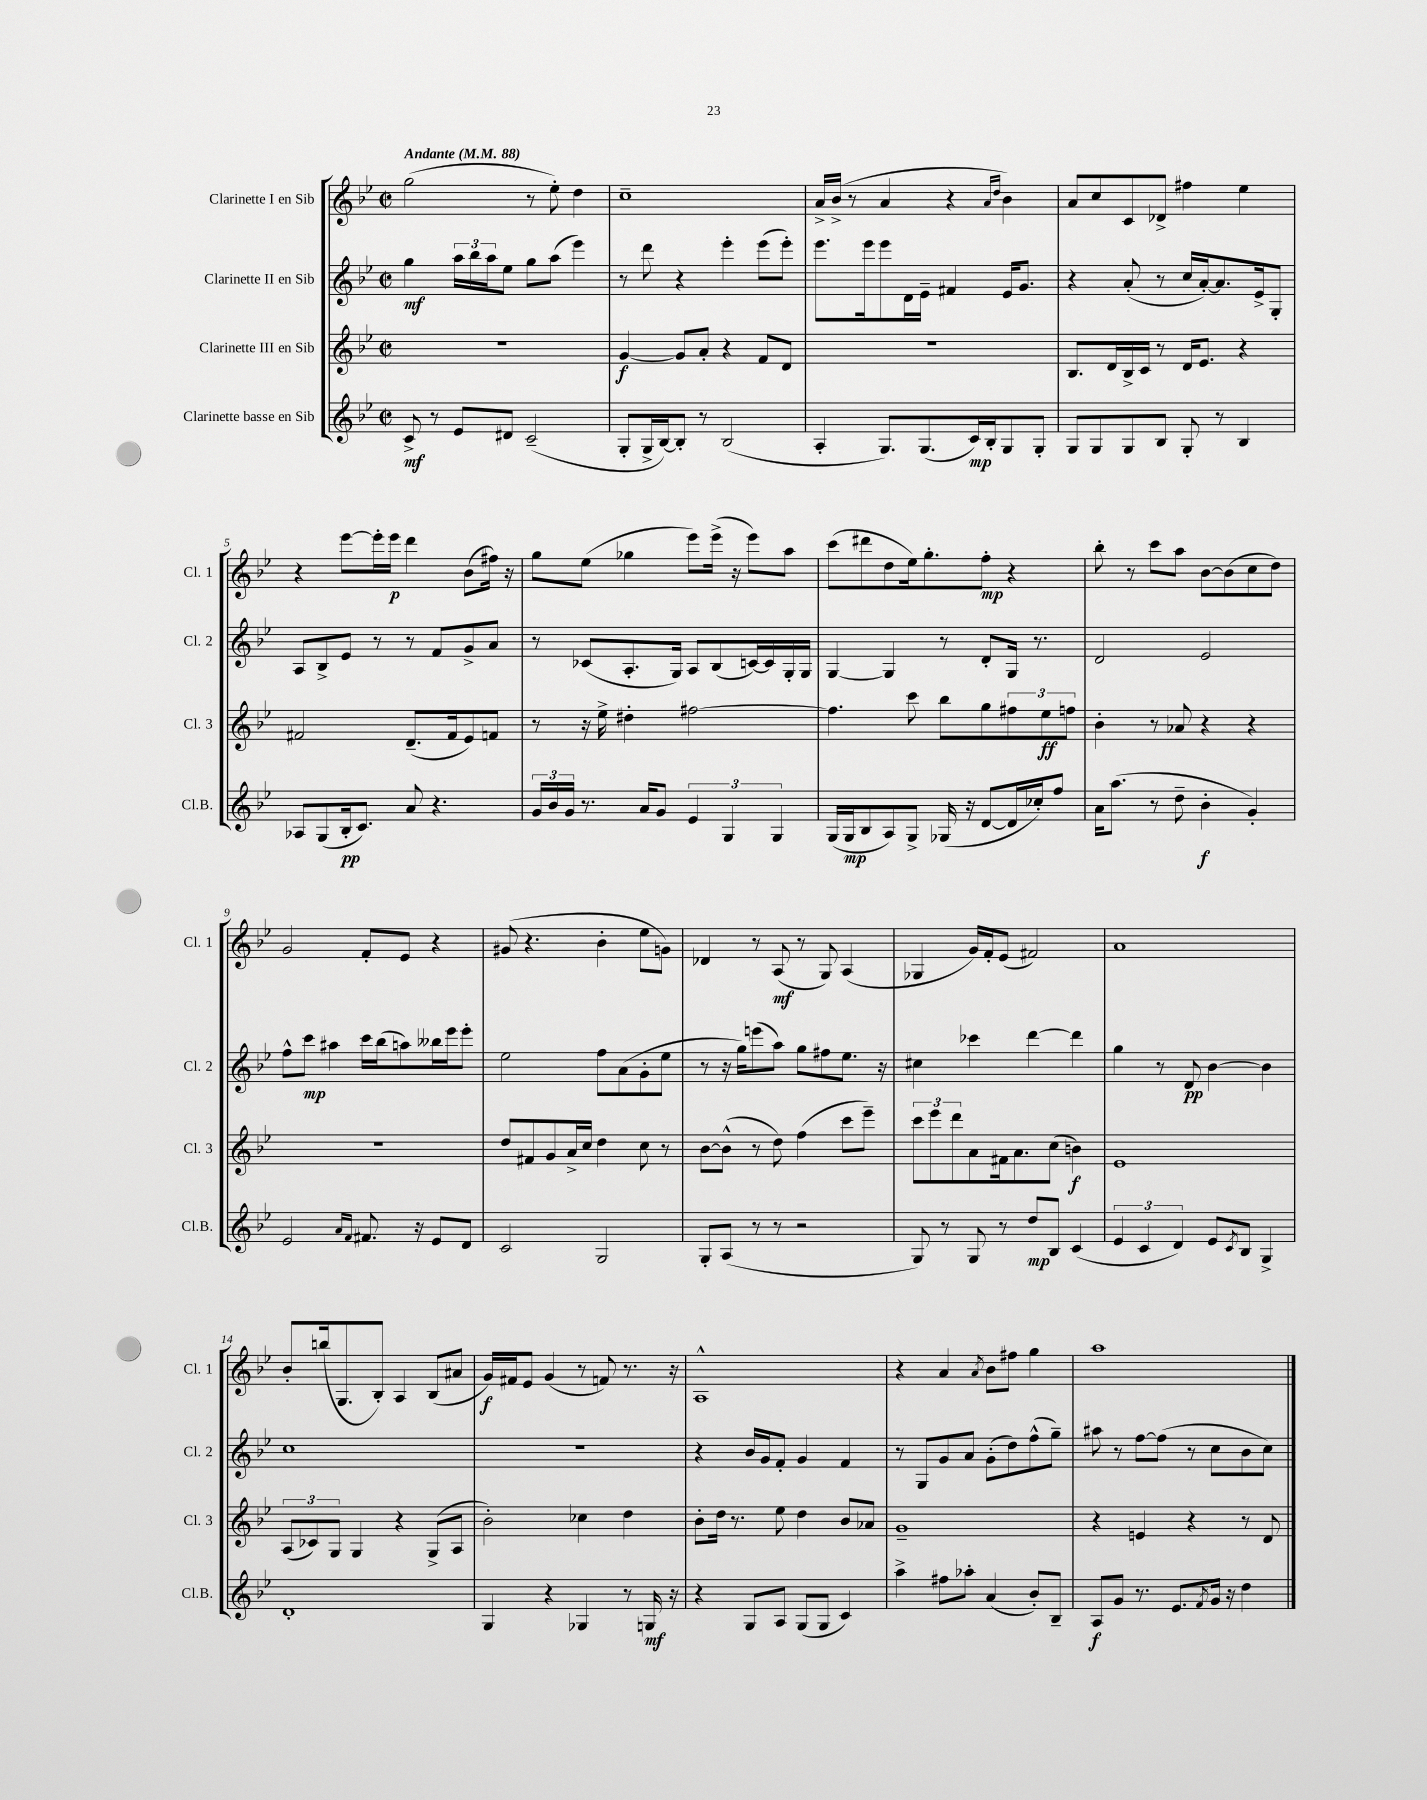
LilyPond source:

<<
\new StaffGroup <<
\new Staff = "s0" \with { instrumentName = "Clarinette I en Sib" shortInstrumentName = "Cl. 1" } {
    \clef treble \key bes \major \defaultTimeSignature \time 2/2 \tempo "Andante" 4 = 88
    g''2( r8 ees''8-.) d''4 |
    c''1-- |
    a'16-> bes'16->( r8 a'4 r4 \grace { a'16 d''16 } bes'4) |
    a'8 c''8 c'8 des'8-> fis''4 ees''4 |
    r4 ees'''8~ ees'''16-. ees'''16\p d'''4 bes'8( fis''16) r16 |
    g''8 ees''8( ges''4 ees'''8) ees'''16->( r16 ees'''8) a''8 |
    c'''8( dis'''8 d''8 ees''16) g''8.-. f''8-.\mp r4 |
    bes''8-. r8 c'''8 a''8 bes'8~ bes'8( c''8 d''8) |
    g'2 f'8-. ees'8 r4 |
    gis'8( r4. bes'4-. ees''8 g'8) |
    des'4 r8 a8\mf( r8 g8) a4( |
    ges4 g'16) f'16-. ees'8( fis'2) |
    a'1 |
    bes'8-. b''16( g8. bes8-.) a4 bes8( ais'8 |
    g'16\f) fis'16 ees'8 g'4( r8 f'8) r8. r16 |
    a1-^ |
    r4 a'4 \acciaccatura { a'8 } bes'8 fis''8 g''4 |
    a''1 \bar "|." |
}
\new Staff = "s1" \with { instrumentName = "Clarinette II en Sib" shortInstrumentName = "Cl. 2" } {
    \clef treble \key bes \major \defaultTimeSignature \time 2/2
    g''4\mf \tuplet 3/2 { a''16 bes''16 a''16 } ees''8 g''8 a''8( ees'''4) |
    r8 d'''8 r4 ees'''4-. ees'''8( ees'''8-.) |
    ees'''8. ees'''16 ees'''8 d'16 ees'16-- fis'4 ees'16 g'8. |
    r4 a'8-.( r8 c''16 a'16~-.) a'8. ees'16-> g8-. |
    a8 bes8-> ees'8 r8 r8 f'8 g'8-> a'8 |
    r8 ces'8( a8.-. g16) a8 bes8( c'16~) c'16 g16-. g16 |
    g4~ g4 r8 d'8-. g16 r8. |
    d'2 ees'2 |
    f''8-^ c'''8\mp ais''4 c'''16 bes''16( a''8) beses''16 ees'''16 ees'''8-. |
    ees''2 f''8 a'8( g'8-. ees''8 |
    r8 r16 g''16) e'''8( a''8) g''8 fis''8 ees''8. r16 |
    cis''4 ces'''4 d'''4~ d'''4 |
    g''4 r8 d'8\pp bes'4~ bes'4 |
    c''1 |
    r1 |
    r4 bes'16 g'16 f'8-. g'4 f'4 |
    r8 g8 g'8 a'8 g'8-.( d''8) f''8-^( g''8--) |
    ais''8 r8 f''8~ f''8( r8 c''8 bes'8 c''8) \bar "|." |
}
\new Staff = "s2" \with { instrumentName = "Clarinette III en Sib" shortInstrumentName = "Cl. 3" } {
    \clef treble \key bes \major \defaultTimeSignature \time 2/2
    r1 |
    g'4~\f g'8 a'8-. r4 f'8 d'8 |
    R1 |
    bes8. d'16 bes16-> c'16 r8 d'16 ees'8. r4 |
    fis'2 d'8.--( fis'16 ees'8) f'8 |
    r8 r16 ees''16-> dis''4-. fis''2~ |
    fis''4. c'''8 bes''8 g''8 \tuplet 3/2 { fis''8 ees''8\ff f''8 } |
    bes'4-. r8 aes'8 r4 r4 |
    R1 |
    d''8 fis'8 g'8 a'16-> c''16 d''4 c''8 r8 |
    bes'8~ bes'8-^( r8 d''8) f''4( c'''8 ees'''8--) |
    \tuplet 3/2 { c'''8 ees'''8 d'''8 } a'8 fis'16 a'8. c''8( b'4\f) |
    ees'1 |
    \tuplet 3/2 { a8( ces'8) g8 } g4 r4 g8->( a8 |
    bes'2-.) ces''4 d''4 |
    bes'8-. d''16 r8. ees''8 d''4 bes'8 aes'8 |
    g'1-- |
    r4 e'4 r4 r8 d'8 \bar "|." |
}
\new Staff = "s3" \with { instrumentName = "Clarinette basse en Sib" shortInstrumentName = "Cl.B." } {
    \clef treble \key bes \major \defaultTimeSignature \time 2/2
    c'8->\mf r8 ees'8 dis'8 c'2--( |
    g8-. g16-> bes16~) bes8-. r8 bes2( |
    a4-. g8.) g8.( c'16\mp) bes16-. g8 g8-. |
    g8 g8 g8 bes8 g8-. r8 bes4 |
    aes8 g8( bes16-.\pp c'8.) a'8 r4. |
    \tuplet 3/2 { g'16 bes'16 g'16 } r8. a'16 g'8 \tuplet 3/2 { ees'4 g4 g4 } |
    g16( g16\mp bes8 a8) g8-> ges16( r16 d'8~ d'16 ces''16-.) f''8 |
    a'16 a''8.( r8 d''8-- bes'4-.\f g'4-.) |
    ees'2 \grace { a'16 f'16 } fis'8. r16 ees'8 d'8 |
    c'2 g2 |
    g8-. a8( r8 r8 r2 |
    g8) r8 g8 r8 d''8\mp bes8 c'4( |
    \tuplet 3/2 { ees'4 c'4 d'4) } ees'8 \acciaccatura { c'8 } bes8 g4-> |
    d'1-. |
    g4 r4 ges4 r8 g16\mf r16 |
    r4 g8 a8 g8( g8 c'4) |
    a''4-> fis''8 aes''8-. a'4( bes'8-.) bes8-- |
    a8\f g'8 r8. ees'8. \acciaccatura { f'8 } g'16 r16 d''4 \bar "|." |
}
>>
>>
